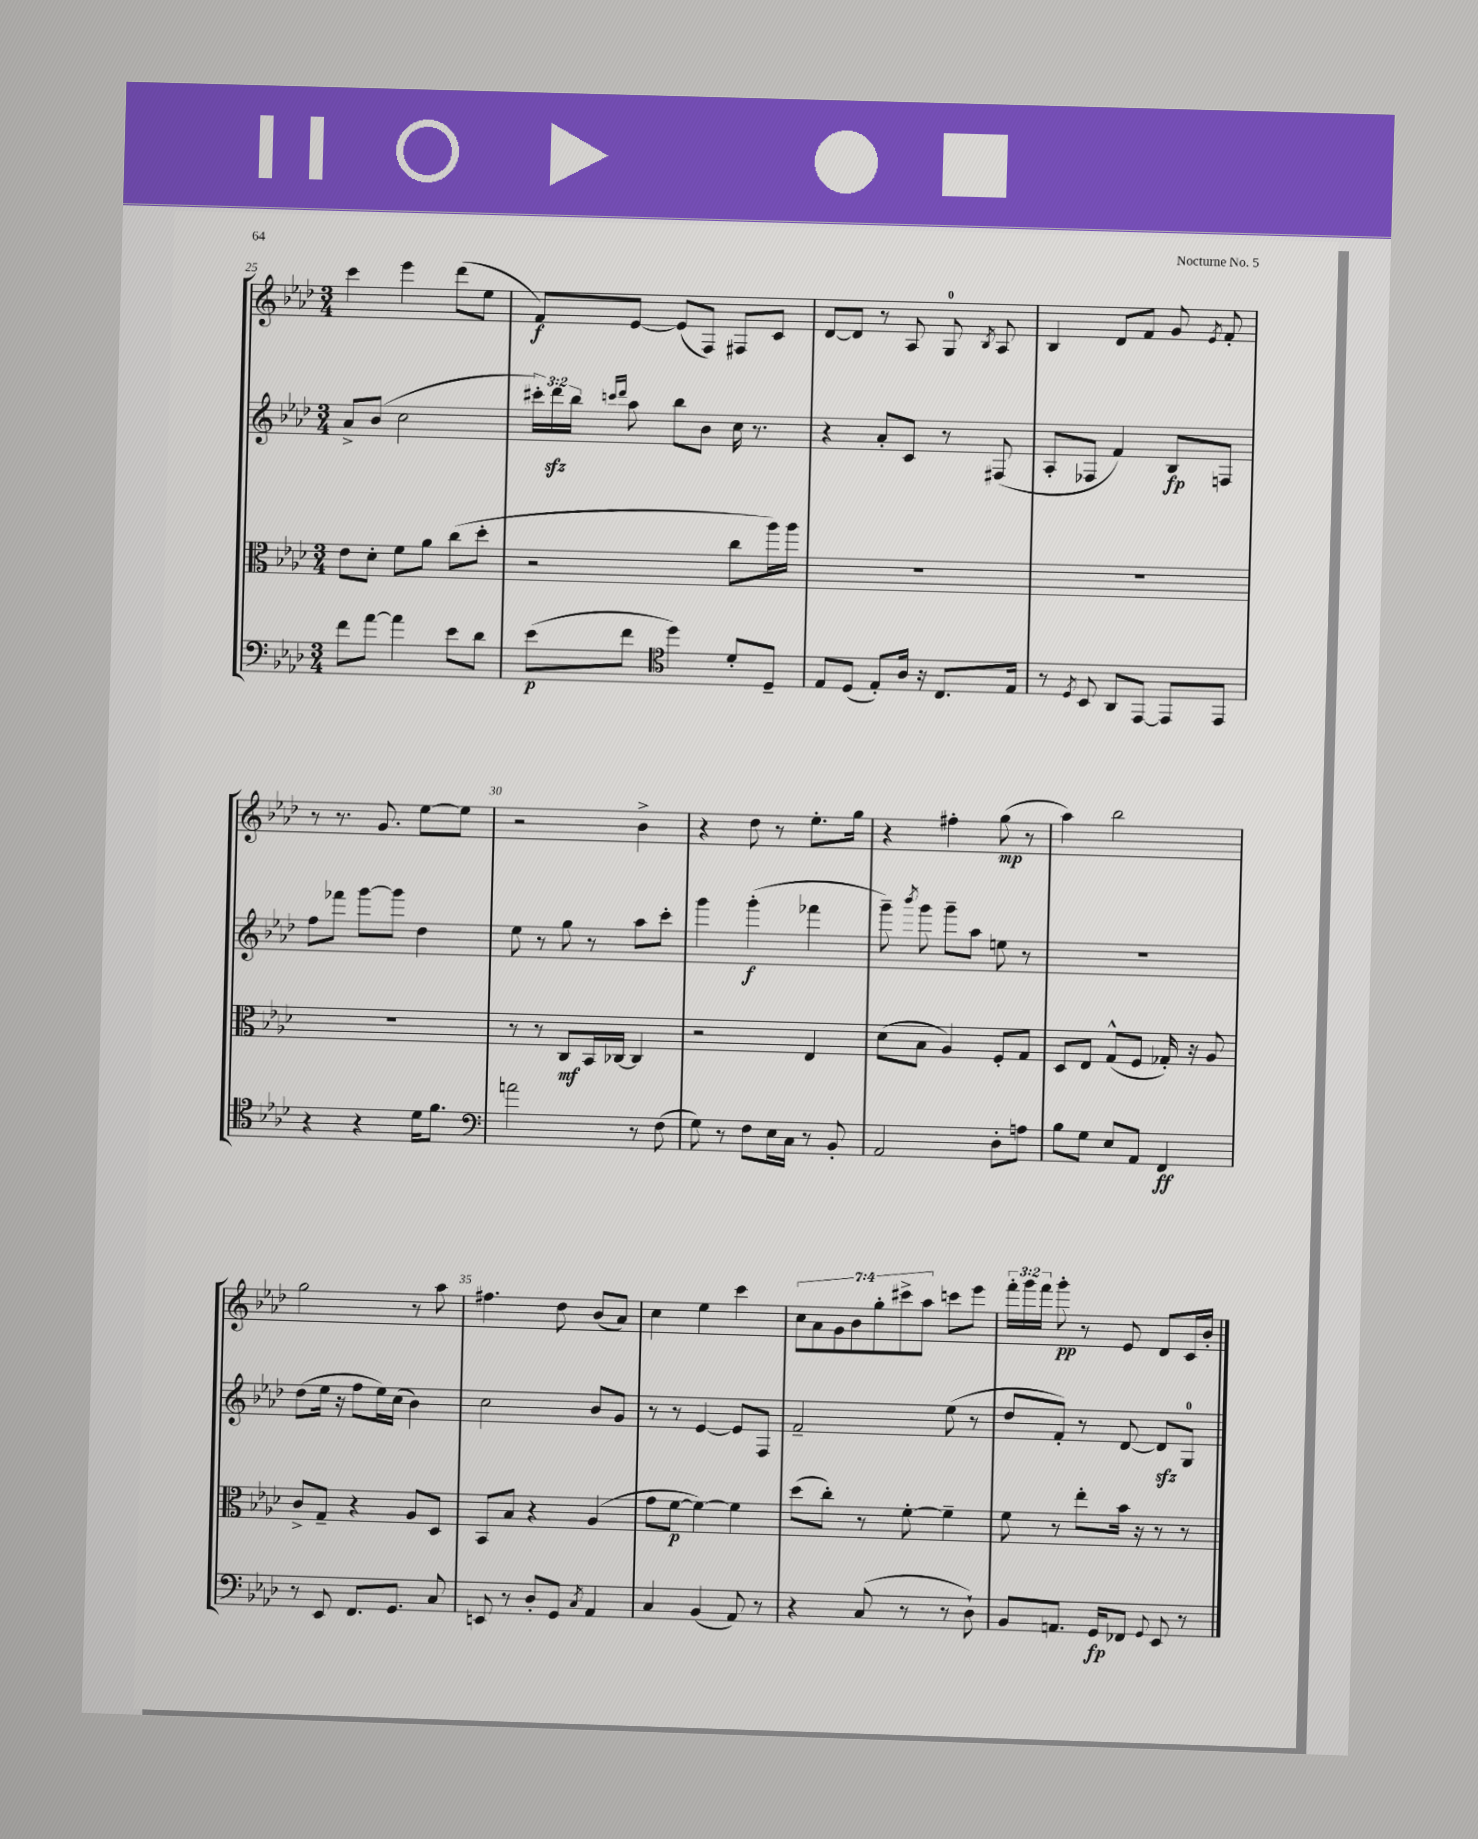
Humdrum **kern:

**kern	**dynam	**kern	**dynam	**kern	**dynam	**kern	**dynam
*part4	*part4	*part3	*part3	*part2	*part2	*part1	*part1
*staff4	*staff4	*staff3	*staff3	*staff2	*staff2	*staff1	*staff1
*clefF4	*	*clefC3	*	*clefG2	*	*clefG2	*
*k[b-e-a-d-]	*	*k[b-e-a-d-]	*	*k[b-e-a-d-]	*	*k[b-e-a-d-]	*
*M3/4	*	*M3/4	*	*M3/4	*	*M3/4	*
=25	=25	=25	=25	=25	=25	=25	=25
8f\L	.	8e-\L	.	8a-^/L	.	4ccc\	.
[8a-\J	.	8d-'\J	.	(8b-/J	.	.	.
4a-\]	.	8f\L	.	2cc\	.	4eee-\	.
.	.	8a-\J	.	.	.	.	.
8e-\L	.	(8cc\L	.	.	.	(8ddd-\L	.
8d-\J	.	8dd-'\J	.	.	.	8ee-\J	.
=26	=26	=26	=26	=26	=26	=26	=26
(8e-\L	p	2r	.	24ccc#X'\LL)	.	8f/L)	f
.	.	.	.	24ddd-zz\	.	.	.
.	.	.	.	24bb-\JJ	.	.	.
.	.	.	.	16qqcccn/LL	.	.	.
.	.	.	.	16qqddd-/JJ	.	.	.
8f\J	.	.	.	8aa-\	.	[8e-/J	.
*clefC4	*	*	*	*	*	*	*
4dd-\)	.	.	.	8bb-\L	.	(8e-/L]	.
.	.	.	.	8b-\J	.	8F/J)	.
8d-'/L	.	8cc\L	.	16cc\	.	8F#X/L	.
.	.	.	.	8.r	.	.	.
8D-~/J	.	16aa-\L)	.	.	.	8c/J	.
.	.	16aa-\JJ	.	.	.	.	.
=27	=27	=27	=27	=27	=27	=27	=27
8E-/L	.	2.r	.	4r	.	[8d-/L	.
(8D-/J	.	.	.	.	.	8d-/J]	.
8E-'/L)	.	.	.	8a-'/L	.	8r	.
16A-/Jk	.	.	.	8c/J	.	8A-/	.
16r	.	.	.	.	.	.	.
8.C/L	.	.	.	8r	.	8G/	.
.	.	.	.	.	.	8qB-/	.
.	.	.	.	(8F#X/	.	8A-/	.
16E-/Jk	.	.	.	.	.	.	.
=28	=28	=28	=28	=28	=28	=28	=28
8r	.	2.r	.	8A-'/L	.	4B-/	.
8qD-/	.	.	.	.	.	.	.
8BB-/	.	.	.	8F-X/J	.	.	.
8AA-/L	.	.	.	4f/)	.	8d-/L	.
[8EE-/J	.	.	.	.	.	8f/J	.
8EE-/L]	.	.	.	8B-/L	fp	8g/	.
.	.	.	.	.	.	8qe-/	.
8EE-/J	.	.	.	8Fn/J	.	8f'/	.
!!LO:LB:g=z
=29	=29	=29	=29	=29	=29	=29	=29
4r	.	2.r	.	8ff\L	.	8r	.
.	.	.	.	8fff-X\J	.	8.r	.
4r	.	.	.	[8ggg\L	.	.	.
.	.	.	.	.	.	8.g/	.
.	.	.	.	8ggg\J]	.	.	.
16d-\KL	.	.	.	4dd-\	.	[8ee-\L	.
8.f\J	.	.	.	.	.	.	.
.	.	.	.	.	.	8ee-\J]	.
=30	=30	=30	=30	=30	=30	=30	=30
*clefF4	*	*	*	*	*	*	*
2an\	.	8r	.	8ee-\	.	2r	.
.	.	8r	.	8r	.	.	.
.	.	8C/L	mf	8gg\	.	.	.
.	.	16BB-/L	.	8r	.	.	.
.	.	[16C-X/JJ	.	.	.	.	.
8r	.	4C-/]	.	8aa-\L	.	4b-^\	.
(8F\	.	.	.	8ccc'\J	.	.	.
=31	=31	=31	=31	=31	=31	=31	=31
8G\)	.	2r	.	4ggg\	.	4r	.
8r	.	.	.	.	.	.	.
8F\L	.	.	.	(4ggg'\	f	8dd-\	.
16E-\L	.	.	.	.	.	8r	.
16C\JJ	.	.	.	.	.	.	.
8r	.	4E-/	.	4fff-X\	.	8.ee-'\L	.
8BB-'/	.	.	.	.	.	.	.
.	.	.	.	.	.	16gg\Jk	.
=32	=32	=32	=32	=32	=32	=32	=32
2AA-/	.	(8d-\L	.	8ggg~\)	.	4r	.
.	.	.	.	8qbbb-/	.	.	.
.	.	8B-\J	.	8ggg\	.	.	.
.	.	4A-/)	.	8ggg~\L	.	4ff#X'\	.
.	.	.	.	8aa-\J	.	.	.
8D-'\L	.	8F'/L	.	8een\	.	(8gg\	mp
8An\J	.	8G/J	.	8r	.	8r	.
=33	=33	=33	=33	=33	=33	=33	=33
8B-\L	.	8D-/L	.	2.r	.	4aa-\)	.
8G\J	.	8E-/J	.	.	.	.	.
8E-/L	.	(8G^^/L	.	.	.	2bb-\	.
8AA-/J	.	8F/J	.	.	.	.	.
4FF/	ff	16G-X'/)	.	.	.	.	.
.	.	16r	.	.	.	.	.
.	.	8A-/	.	.	.	.	.
!!LO:LB:g=z
=34	=34	=34	=34	=34	=34	=34	=34
8r	.	8c^/L	.	(8dd-\L	.	2gg\	.
8EE-/	.	8G~/J	.	16ee-\Jk	.	.	.
.	.	.	.	16r	.	.	.
8.FF/L	.	4r	.	8ff\L	.	.	.
.	.	.	.	16ee-\L)	.	.	.
8.GG/J	.	.	.	(16cc\JJ	.	.	.
.	.	8A-/L	.	4b-\)	.	8r	.
8C/	.	8D-/J	.	.	.	8aa-\	.
=35	=35	=35	=35	=35	=35	=35	=35
8EEn/	.	8BB-/L	.	2cc\	.	4.ff#X\	.
8r	.	8B-/J	.	.	.	.	.
8D-'/L	.	4r	.	.	.	.	.
8GG/J	.	.	.	.	.	8dd-\	.
8qC/	.	.	.	.	.	.	.
4AA-/	.	(4A-/	.	8b-/L	.	(8b-/L	.
.	.	.	.	8g/J	.	8a-/J)	.
=36	=36	=36	=36	=36	=36	=36	=36
4C/	.	8g\L	.	8r	.	4cc\	.
.	.	[8f\J	p	8r	.	.	.
(4BB-/	.	4f\_)	.	[4e-/	.	4ee-\	.
8AA-/)	.	4f\]	.	8e-/L]	.	4ccc\	.
8r	.	.	.	8F/J	.	.	.
=37	=37	=37	=37	=37	=37	=37	=37
4r	.	(8dd-\L	.	2f~/	.	14cc\L	.
.	.	.	.	.	.	14a-\	.
.	.	8cc'\J)	.	.	.	.	.
.	.	.	.	.	.	14g\	.
.	.	.	.	.	.	14b-\	.
(8C/	.	8r	.	.	.	.	.
.	.	.	.	.	.	14gg'\	.
.	.	.	.	.	.	14ccc#X^\	.
8r	.	[8f'\	.	.	.	.	.
.	.	.	.	.	.	14aa-\J	.
8r	.	4f~\]	.	(8ee-\	.	8cccn\L	.
8D-`\)	.	.	.	8r	.	8eee-\J	.
=38	=38	=38	=38	=38	=38	=38	=38
8BB-/L	.	8f\	.	8dd-/L	.	24fff'\LL	.
.	.	.	.	.	.	24ggg\	.
.	.	.	.	.	.	24fff\JJ	.
8.AAn/J	.	8r	.	8f'/J)	.	8ggg'\	pp
.	.	8ee-'\L	.	8r	.	8r	.
16GG/KL	fp	.	.	.	.	.	.
8FF-X/J	.	16b-\Jk	.	[8d-/	.	8e-/	.
.	.	16r	.	.	.	.	.
8qqGG/	.	.	.	.	.	.	.
8EE-/	.	8r	.	8d-zz/L]	.	8d-/L	.
8r	.	8r	.	8G/J	.	16c/L	.
.	.	.	.	.	.	16b-'/JJ	.
==	==	==	==	==	==	==	==
*-	*-	*-	*-	*-	*-	*-	*-
